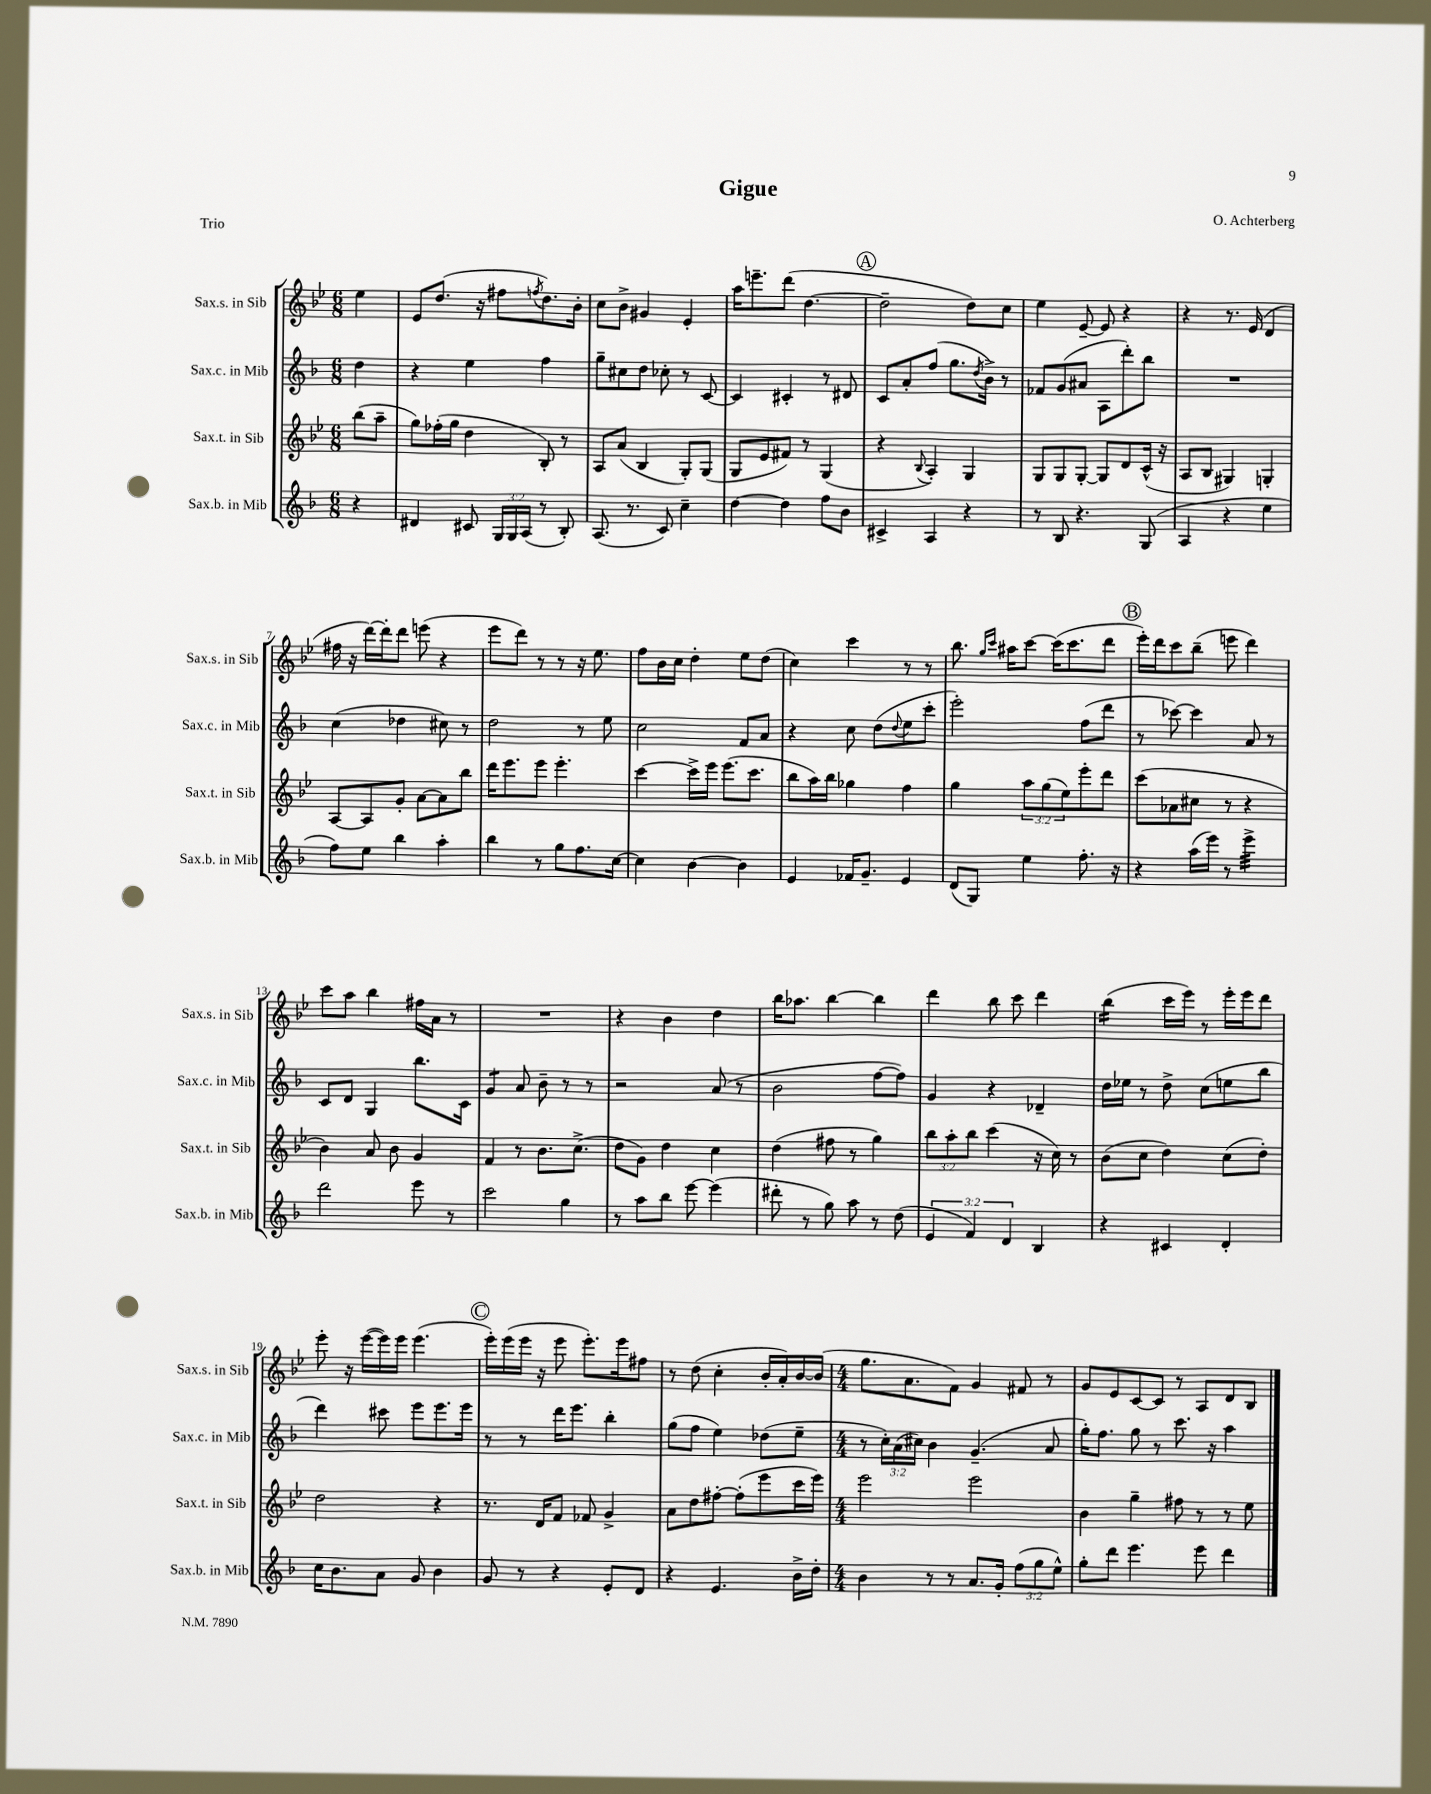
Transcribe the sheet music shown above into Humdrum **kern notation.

**kern	**kern	**kern	**kern
*staff4	*staff3	*staff2	*staff1
*clefG2	*clefG2	*clefG2	*clefG2
*k[b-]	*k[b-e-]	*k[b-]	*k[b-e-]
*M6/8	*M6/8	*M6/8	*M6/8
4r	(8bb-	4dd	4ee-
.	8aa~	.	.
=	=	=	=
4d#	8gg)	4r	8e-
.	(16ff-'	.	(8.dd
.	16gg	.	.
8c#	4dd	4ee	.
.	.	.	16r
24G	.	.	8ff#
24G	.	.	.
(24A	.	.	.
.	.	.	8qff
8r	8B-')	4ff	8.dd)
8B-')	8r	.	.
.	.	.	16b-'
=	=	=	=
(8.A	8A	8gg~	8cc
.	(8a	8cc#	8b-^
8.r	.	.	.
.	4B-	8dd	4g#
8c)	.	8cc-'	.
4cc~	8G')	8r	4e-'
.	(8G	[8c	.
=	=	=	=
[4dd	8G	4c]	16aa
.	.	.	8.eee~
.	8e-	.	.
4dd]	8f#)	4c#'	(8ddd
.	8r	.	[4.dd
8ff	(4G	8r	.
8b-	.	8d#	.
=	=	=	=
4c#^	4r	8c	2dd~]
.	.	8a'	.
.	8qqB-	.	.
4A	4A')	(8ff	.
.	.	8.gg	.
4r	4G	.	8dd)
.	.	8qdd	.
.	.	16b-^)	.
.	.	8r	8cc
=	=	=	=
8r	8G	8f-	4ee-
8B-	8G	(8g	.
4.r	[8G'	8a#	[8e-~
.	8G]	8A	8e-]
.	8d	8ddd')	4r
(8G	(16c^^	8bb-	.
.	16r	.	.
=	=	=	=
4A	8A	2.r	4r
.	8B-	.	.
4r	4G#)	.	8.r
.	.	.	(16e-
4ee	4G'	.	4d
=	=	=	=
8ff)	[8A	(4cc	16ff#
.	.	.	16r
8ee	8A]	.	[16ddd)
.	.	.	16ddd']
4bb-	8g'	4dd-	8ddd
.	[8a	.	(8eee
4aa'	8a]	8cc#)	4r
.	8bb-	8r	.
=	=	=	=
4bb-	16ddd	2dd	8eee-
.	8.eee-	.	.
.	.	.	8ddd)
8r	8eee-	.	8r
8gg	4.eee-'	.	8r
8.ff	.	8r	16r
.	.	.	8.ee-
.	.	8ee	.
[16cc	.	.	.
=	=	=	=
4cc]	[4ccc	2cc	8ff
.	.	.	16b-
.	.	.	16cc
[4b-	16ccc^]	.	4dd'
.	16eee-	.	.
.	(8.eee-	.	.
4b-]	.	8f	8ee-
.	8.ccc	.	.
.	.	8a	(8dd
=	=	=	=
4e	8bb-	4r	4cc)
.	16aa)	.	.
.	16bb-	.	.
16f-	4gg-	8cc	4ccc
8.g~	.	.	.
.	.	(8dd	.
.	.	8qqdd	.
4e	4ff	8ee	8r
.	.	8ccc'	8r
=	=	=	=
(8d	4gg	2eee')	8.bb-
8G)	.	.	.
.	.	.	16qqgg
.	.	.	16qqccc
.	.	.	16aa#
4ee	12aa	.	[8ccc
.	(12gg	.	.
.	.	.	(16ccc]
.	12ee-)	.	.
.	.	.	8.ccc
8.ff'	8eee-'	(8ff	.
.	8ddd	8ddd	8ddd
16r	.	.	.
=	=	=	=
4r	(8ccc	8r	16eee-')
.	.	.	16ddd
.	8a-	[8ccc-)	8ccc
(16aa	8cc#	4ccc-]	(8bb-~
16eee)	.	.	.
8r	8r	.	8eee
4eee^	4r	8a	4ddd)
.	.	8r	.
=	=	=	=
2ddd	4b-)	8c	8ccc
.	.	8d	8aa
.	8a	4G	4bb-
.	8b-	.	.
8eee	4g	8.bb-	16ff#
.	.	.	16a
8r	.	.	8r
.	.	16c	.
=	=	=	=
2ccc	4f	4g	2.r
.	8r	8a	.
.	8.b-	8b-~	.
4gg	.	8r	.
.	(8.cc^	.	.
.	.	8r	.
=	=	=	=
8r	8dd	2r	4r
8aa	8g)	.	.
8bb-	4dd	.	4b-
[8eee	.	.	.
(4eee]	4cc	(8a	4dd
.	.	8r	.
=	=	=	=
8ddd#'	(4dd	2b-	16bb-
.	.	.	8.aa-
8r	.	.	.
8gg)	8ff#	.	[4bb-
8aa	8r	.	.
8r	4gg)	[8ff	4bb-]
(8dd	.	8ff])	.
=	=	=	=
6e	12bb-	4g	4ddd
.	12aa'	.	.
6f)	12bb-	.	.
.	(4ccc	4r	8bb-
6d	.	.	.
.	.	.	8ccc
4B-	16r	4d-~	4ddd
.	16cc)	.	.
.	8r	.	.
=	=	=	=
4r	(8b-	16dd	(4bb-
.	.	16ee-	.
.	8cc	8r	.
4c#	4dd)	8dd^	16ccc
.	.	.	16eee-)
.	.	(8cc	8r
4d'	(8cc	8ee	16eee-'
.	.	.	16eee-
.	8dd')	8bb-	8ddd
=	=	=	=
16cc	2dd	4ddd)	8eee-'
8.b-	.	.	.
.	.	.	16r
.	.	.	([16eee-
8a	.	8ccc#	16eee-])
.	.	.	16eee-
8g	.	8eee	(4.eee-
4b-	4r	8.eee	.
.	.	16eee	.
=	=	=	=
8g	8.r	8r	16eee-')
.	.	.	(16eee-
8r	.	8r	16eee-
.	16d	.	16r
4r	8f	16ddd	8eee-
.	.	8.eee	.
.	8f-	.	8.eee-')
8e'	4g^	4bb-'	.
.	.	.	16eee-
8d	.	.	8ff#
=	=	=	=
4r	8a	(8gg	8r
.	8dd	8ff	(8dd
4.e	[8ff#'	4ee)	4cc'
.	(8ff#']	.	.
.	8eee-	(8dd-	16b-'
.	.	.	16a')
16b-^	16ccc	8ee~	[16b-
16dd'	16eee-)	.	(16b-]
=	=	=	=
*M4/4	*M4/4	*M4/4	*M4/4
4b-	2eee-	8r	8.gg
.	.	24cc')	.
.	.	(24a	.
.	.	.	8.a
.	.	24cc#)	.
8r	.	4b-	.
8r	.	.	8f)
8.a	2eee-	(4.g~	4g
16g'	.	.	.
(12ff	.	.	8f#
12gg	.	.	.
.	.	8a	8r
12ee^^)	.	.	.
=	=	=	=
8gg'	4b-	16gg')	8g
.	.	8.ff	.
8ddd	.	.	8e-
4.eee	4gg~	8gg	[8c
.	.	8r	8c]
.	8ff#	8.ccc	8r
8eee	8r	.	8A
.	.	16r	.
4ddd	8r	4aa	8d
.	8ee-	.	8B-
==	==	==	==
*-	*-	*-	*-
